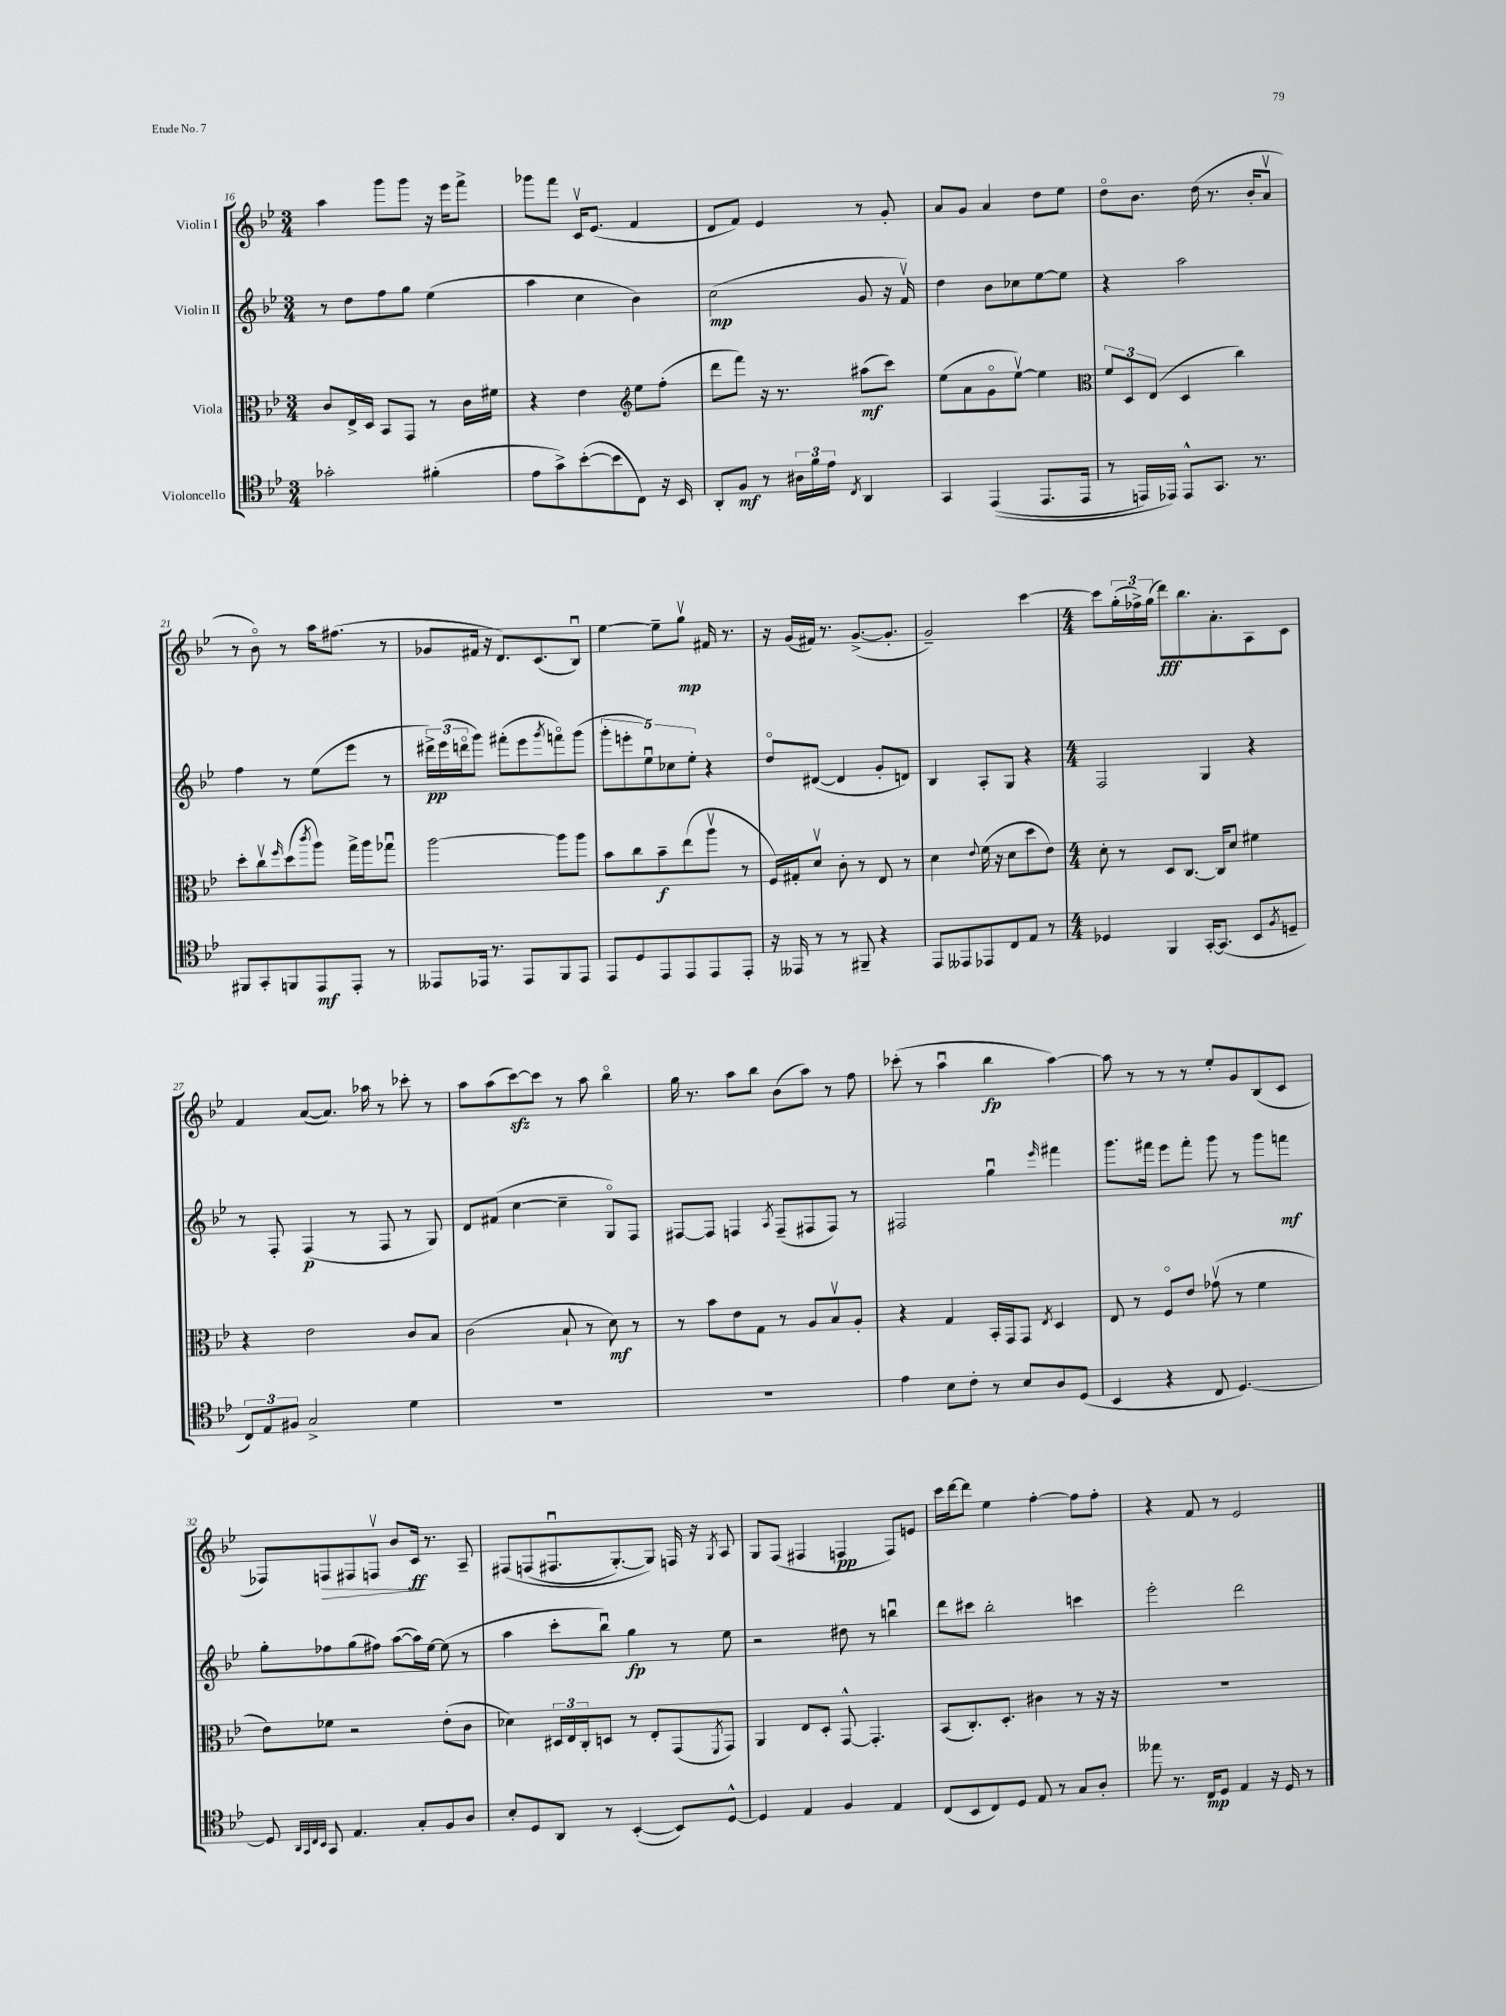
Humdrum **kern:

**kern	**dynam	**kern	**dynam	**kern	**dynam	**kern	**dynam
*part4	*part4	*part3	*part3	*part2	*part2	*part1	*part1
*staff4	*staff4	*staff3	*staff3	*staff2	*staff2	*staff1	*staff1
*I"Violoncello	*	*I"Viola	*	*I"Violin II	*	*I"Violin I	*
*clefC4	*	*clefC3	*	*clefG2	*	*clefG2	*
*k[b-e-]	*	*k[b-e-]	*	*k[b-e-]	*	*k[b-e-]	*
*M3/4	*	*M3/4	*	*M3/4	*	*M3/4	*
=16	=16	=16	=16	=16	=16	=16	=16
2g-X'\	.	8c/L	.	8r	.	4aa\	.
.	.	16E-^/L	.	8dd\L	.	.	.
.	.	16D/JJ	.	.	.	.	.
.	.	8BB-/L	.	8ff\	.	8ggg\L	.
.	.	8GG/J	.	8gg\J	.	8ggg\J	.
(4f#X'\	.	8r	.	(4ee-\	.	16r	.
.	.	.	.	.	.	16eee-\KL	.
.	.	16c\LL	.	.	.	8fff^\J	.
.	.	16f#X\JJ	.	.	.	.	.
=17	=17	=17	=17	=17	=17	=17	=17
8e-\L	.	4r	.	4aa\	.	8ggg-X\L	.
8g^\)	.	.	.	.	.	8fff\J	.
([8b-'\	.	4e-\	.	4cc\	.	16cv/KL	.
.	.	.	.	.	.	(8.e-/J	.
8b-\]	.	.	.	.	.	.	.
*	*	*clefG2	*	*	*	*	*
8C\J)	.	8ee-\L	.	4b-\)	.	4f/	.
16r	.	(8ff'\J	.	.	.	.	.
16BB-/	.	.	.	.	.	.	.
=18	=18	=18	=18	=18	=18	=18	=18
8AA'/L	.	8ddd\L	.	(2cc\	mp	8d/L	.
8F/J	mf	8fff\J)	.	.	.	8f/J)	.
8r	.	16r	.	.	.	4e-/	.
.	.	8.r	.	.	.	.	.
24A#X\LL	.	.	.	.	.	.	.
24f\	.	.	.	.	.	.	.
24e-\JJ	.	.	.	.	.	.	.
8qC/	.	.	.	.	.	.	.
4AA/	.	(8aa#X\L	mf	8g/	.	8r	.
.	.	8ccc\J)	.	16r	.	8g'/	.
.	.	.	.	16fv/)	.	.	.
=19	=19	=19	=19	=19	=19	=19	=19
4GG/	.	(8ee-\L	.	4dd\	.	8a/L	.
.	.	8a\	.	.	.	8g/J	.
((4EE-/	.	8g\	.	8b-\L	.	4a/	.
.	.	[8ee-v\J)	.	8cc-X\	.	.	.
8.EE-/L	.	4ee-\]	.	[8ee-\	.	8dd\L	.
.	.	.	.	8ee-\J]	.	8ee-\J	.
16EE-/Jk	.	.	.	.	.	.	.
=20	=20	=20	=20	=20	=20	=20	=20
*	*	*clefC3	*	*	*	*	*
8r	.	12f/L	.	4r	.	8dd\L	.
.	.	12D/	.	.	.	.	.
16EEn/LL)	.	.	.	.	.	8.b-\J	.
.	.	(12E-/J	.	.	.	.	.
16EE-X/JJ)	.	.	.	.	.	.	.
8EE-^^/L	.	4D/	.	2aa\	.	.	.
.	.	.	.	.	.	(16dd\	.
8.GG/J	.	.	.	.	.	8.r	.
.	.	4cc\)	.	.	.	.	.
8.r	.	.	.	.	.	16b-'/KL	.
.	.	.	.	.	.	8av/J	.
!!LO:LB:g=z
=21	=21	=21	=21	=21	=21	=21	=21
8FF#X/L	.	8dd'\L	.	4ff\	.	8r	.
8GG'/	.	8ccv\	.	.	.	8b-\)	.
.	.	16qqff/	.	.	.	.	.
8FFn/	.	(8dd\	.	8r	.	8r	.
.	.	8qccc/	.	.	.	.	.
8EE-/	mf	8aa\J)	.	(8ee-\L	.	16aa\KL	.
.	.	.	.	.	.	(8.ff#X\J	.
8EE-'/J	.	16gg^\LL	.	8eee-\J	.	.	.
.	.	16aa\J	.	.	.	.	.
8r	.	8gg-Xu\J	.	8r	.	8r	.
=22	=22	=22	=22	=22	=22	=22	=22
8EE--X/L	.	[2aa\	.	24ddd#X^\LL)	pp	8g-X/L	.
.	.	.	.	(24eee-\	.	.	.
.	.	.	.	24dddn\J	.	.	.
16EE-X/Jk	.	.	.	8ggg\J)	.	16f#X/Jk	.
8.r	.	.	.	.	.	16r	.
.	.	.	.	(8fff#X'\L	.	8.d/L)	.
8EE-/L	.	.	.	8eee-\	.	.	.
.	.	.	.	.	.	(8.c/	.
.	.	.	.	8qggg/	.	.	.
8FF/	.	8aa\L]	.	8fffn\)	.	.	.
8EE-/J	.	8aa\J	.	(8ggg\J	.	8B-u/J)	.
=23	=23	=23	=23	=23	=23	=23	=23
8EE-/L	.	8b-\L	.	10ggg'\L	.	[4ee-\	.
.	.	.	.	10eeen'\	.	.	.
8D/	.	8cc\	.	.	.	.	.
.	.	.	.	10ee-u\)	.	.	.
8EE-/	.	8b-~\	f	.	.	8ee-~\L]	.
.	.	.	.	10cc-X\	.	.	.
8EE-/	.	(8ee-\	.	.	.	8ggv\J	mp
.	.	.	.	10ee-'\J	.	.	.
8EE-/	.	8aav\J	.	4r	.	16f#X/	.
.	.	.	.	.	.	8.r	.
8EE-'/J	.	8r	.	.	.	.	.
=24	=24	=24	=24	=24	=24	=24	=24
16r	.	16F/LL)	.	8dd/L	.	16r	.
16EE--X/	.	16G#X'/J	.	.	.	(16g/LL	.
8r	.	8dv/J	.	([8d#X/J	.	16f#X/JJ)	.
.	.	.	.	.	.	8.r	.
8r	.	8c'\	.	4d#/]	.	.	.
8FF#X~/	.	8r	.	.	.	([8.g^/L	.
4r	.	8E-/	.	8g'/L	.	.	.
.	.	.	.	.	.	8.g'/J]	.
.	.	8r	.	8dn/J)	.	.	.
=25	=25	=25	=25	=25	=25	=25	=25
8EE-/L	.	4d\	.	4B-/	.	2g~/)	.
8EE--X/	.	.	.	.	.	.	.
.	.	8qqe-/	.	.	.	.	.
8EE-X/	.	(16f\	.	8A'/L	.	.	.
.	.	16r	.	.	.	.	.
8C/	.	8d\L	.	8G/J	.	.	.
8E-/J	.	8dd\	.	4r	.	[4ccc\	.
8r	.	8e-\J)	.	.	.	.	.
=26	=26	=26	=26	=26	=26	=26	=26
*M4/4	*	*M4/4	*	*M4/4	*	*M4/4	*
4D-X/	.	8d'\	.	2F/	.	8ccc\L]	.
.	.	8r	.	.	.	(24gg'\L	.
.	.	.	.	.	.	24ff-X^\)	.
.	.	.	.	.	.	(24gg\JJ	.
4FF/	.	8D/L	.	.	.	8ddd\L)	fff
.	.	[8.C/J	.	.	.	8.bb-\	.
[16GG'/KL	.	.	.	4G/	.	.	.
(8.GG/J]	.	16C/KL]	.	.	.	8.a'\	.
.	.	8d/J	.	.	.	.	.
8BB-/L	.	4f#X\	.	4r	.	8A\	.
8qF/	.	.	.	.	.	.	.
8Dn~/J	.	.	.	.	.	8c\J	.
!!LO:LB:g=z
=27	=27	=27	=27	=27	=27	=27	=27
12C/L)	.	4r	.	8r	.	4f/	.
12E-/	.	.	.	.	.	.	.
.	.	.	.	8F'/	.	.	.
12F#X/J	.	.	.	.	.	.	.
2G^/	.	2e-\	.	(4F/	p	([8a/L	.
.	.	.	.	.	.	8.a/J])	.
.	.	.	.	8r	.	.	.
.	.	.	.	.	.	16aa-X\	.
.	.	.	.	8F/	.	8r	.
4d\	.	8c/L	.	8r	.	8ccc-X'\	.
.	.	8B-/J	.	8G/)	.	8r	.
=28	=28	=28	=28	=28	=28	=28	=28
1r	.	(2c\	.	8d/L	.	8aa\L	.
.	.	.	.	(8f#X/J	.	(8aa\	.
.	.	.	.	[4cc\	.	[8ccczz\)	.
.	.	.	.	.	.	8ccc\J]	.
.	.	8B-`/	.	4cc~\]	.	8r	.
.	.	8r	.	.	.	8aa\	.
.	.	8d\)	mf	8G/L)	.	4bb-\	.
.	.	8r	.	8F/J	.	.	.
=29	=29	=29	=29	=29	=29	=29	=29
1r	.	8r	.	[8F#X/L	.	16gg\	.
.	.	.	.	.	.	8.r	.
.	.	8b-\L	.	8F#/J]	.	.	.
.	.	8e-\	.	4Fn/	.	8aa\L	.
.	.	8G\J	.	.	.	8bb-\J	.
.	.	.	.	8qA/	.	.	.
.	.	8r	.	(8F~/L	.	(8b-\L	.
.	.	8A/L	.	8F#X/	.	8aa\J)	.
.	.	8B-v/	.	8F#/J)	.	8r	.
.	.	8A'/J	.	8r	.	8ff\	.
=30	=30	=30	=30	=30	=30	=30	=30
4e-\	.	4r	.	2F#X/	.	(8ccc-X'\	.
.	.	.	.	.	.	8r	.
8B-\L	.	4G/	.	.	.	4aau\	.
8c'\J	.	.	.	.	.	.	.
8r	.	16BB-'/LL	.	4ggu\	.	4bb-\	fp
.	.	16GG/J	.	.	.	.	.
8B-/L	.	8GG/J	.	.	.	.	.
.	.	8qE-/	.	16qqeee-/	.	.	.
8A/	.	4D/	.	4fff#X\	.	[4aa\)	.
(8D/J	.	.	.	.	.	.	.
=31	=31	=31	=31	=31	=31	=31	=31
4BB-/	.	8E-/	.	8.ggg\L	.	8aa\]	.
.	.	8r	.	.	.	8r	.
.	.	.	.	16fff#X\Jk	.	.	.
4r	.	8F/L	.	8eee-\L	.	8r	.
.	.	8e-/J	.	8fff#'\J	.	8r	.
8C/	.	(8g-Xv\	.	8ggg\	.	8ee-'/L	.
[4.D/)	.	8r	.	8r	.	8g/	.
.	.	4f\	.	8ggg\L	.	(8B-/	.
.	.	.	.	8fffn\J	mf	8c/J	.
!!LO:LB:g=z
=32	=32	=32	=32	=32	=32	=32	=32
8D/]	.	8e-\L)	.	8gg'\L	.	8F-X/L)	.
32qqAA/LLL	.	.	.	.	.	.	.
32qqGG/	.	.	.	.	.	.	.
32qqC/	.	.	.	.	.	.	.
32qqBB-/JJJ	.	.	.	.	.	.	.
!	!	!	!	!	!	!	!LO:HP:b
8GG/	.	8f-X\J	.	8ff-X\	.	8Fn/	>
4.E-/	.	2r	.	(8gg\	.	8F#X/	.
.	.	.	.	8ff#X\J)	.	8Fnv/J	.
.	.	.	.	([8aa\L	.	8b-/L	.
8G'/L	.	.	.	16aa\L])	.	16c/Jk	ff
.	.	.	.	[16ee-\JJ	.	8.r	]
8F/	.	(8e-'\L	.	(8ee-\]	.	.	.
8A/J	.	8c\J	.	8r	.	8A~/	.
=33	=33	=33	=33	=33	=33	=33	=33
8B-'/L	.	4d-X\)	.	4aa\	.	(8F#X/L	.
8D/	.	.	.	.	.	(8Fn/	.
8AA/J	.	24D#X/LL	.	8ccc'\L	.	8.F#Xu/	.
.	.	24E-/	.	.	.	.	.
.	.	24C'/J	.	.	.	.	.
8r	.	8Dn/J	.	8bb-u\J)	.	.	.
.	.	.	.	.	.	[8.G'/)	.
([4BB-'/	.	8r	.	4gg\	fp	.	.
.	.	8E-'/L	.	.	.	8G/J])	.
8BB-/L])	.	(8GG/	.	8r	.	16Fn/	.
.	.	.	.	.	.	16r	.
.	.	8qFF/	.	.	.	8qG/	.
[8D^^/J	.	8GG/J)	.	8ee-\	.	8A/	.
=34	=34	=34	=34	=34	=34	=34	=34
4D/]	.	4AA/	.	2r	.	8G/L	.
.	.	.	.	.	.	(8F/J	.
4E-/	.	8E-/L	.	.	.	4F#X/	.
.	.	8D'/J	.	.	.	.	.
4F/	.	[8GG^^/	.	8dd#X\	.	4Fn/	pp
.	.	4.GG'/]	.	8r	.	.	.
4E-/	.	.	.	4bbnu\	.	8F/L)	.
.	.	.	.	.	.	8en/J	.
=35	=35	=35	=35	=35	=35	=35	=35
(8C/L	.	(8BB-/L	.	8ddd\L	.	16ccc\LL	.
.	.	.	.	.	.	[16ddd\J	.
8BB-/	.	8.C'/)	.	8ccc#X\J	.	8ddd\J]	.
8C/)	.	.	.	2bb-'\	.	4ee-\	.
.	.	8.D'/J	.	.	.	.	.
8D/J	.	.	.	.	.	.	.
8E-/	.	4c#X\	.	.	.	[4ff'\	.
8r	.	.	.	.	.	.	.
8G/L	.	8r	.	4cccn\	.	8ff\L]	.
8A'/J	.	16r	.	.	.	8ff'\J	.
.	.	16r	.	.	.	.	.
=36	=36	=36	=36	=36	=36	=36	=36
8ee--X\	.	1r	.	2eee-'\	.	4r	.
8.r	.	.	.	.	.	.	.
.	.	.	.	.	.	8f/	.
16C/KL	mp	.	.	.	.	.	.
8D/J	.	.	.	.	.	8r	.
4E-/	.	.	.	2ddd\	.	2e-/	.
16r	.	.	.	.	.	.	.
16D/	.	.	.	.	.	.	.
8r	.	.	.	.	.	.	.
==	==	==	==	==	==	==	==
*-	*-	*-	*-	*-	*-	*-	*-
